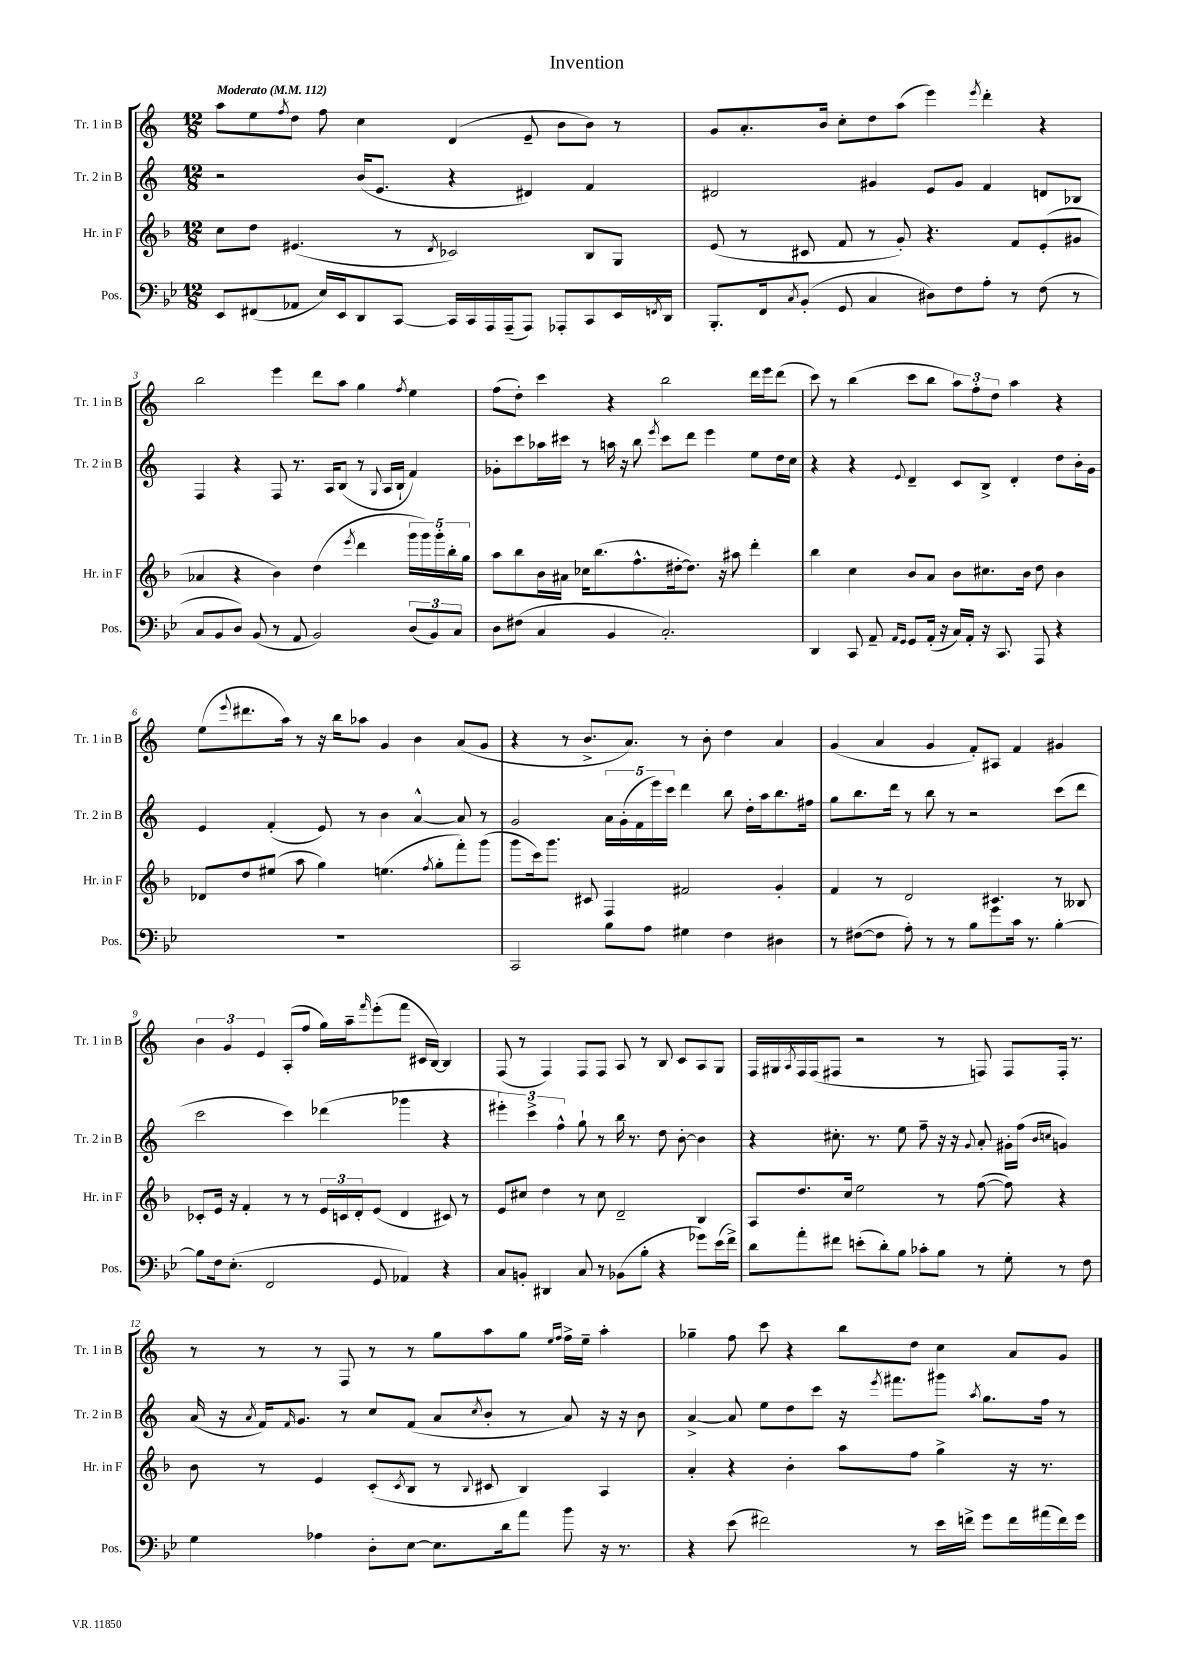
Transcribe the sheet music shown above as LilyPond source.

\header { title = "Invention" }
<<
\new StaffGroup <<
\new Staff = "s0" \with { instrumentName = "Tr. 1 in B" shortInstrumentName = "Tr. 1 in B" } {
    \clef treble \key c \major \numericTimeSignature \time 12/8 \tempo "Moderato" 4 = 112
    a''8 e''8 \acciaccatura { f''8 } d''8 f''8 c''4 d'4( e'8-- b'8 b'8) r8 |
    g'8 a'8.-. b'16 c''8-. d''8 a''8( e'''4) \acciaccatura { e'''8 } d'''4-. r4 |
    b''2 e'''4 d'''8 a''8 g''4 \acciaccatura { f''8 } e''4 |
    f''8( d''8-.) c'''4 r4 b''2 d'''16 e'''16 d'''8( |
    c'''8) r8 b''4( c'''8 b''8 \tuplet 3/2 { a''8) f''8-. d''8 } a''4 r4 |
    e''8( \appoggiatura { e'''8 } dis'''8. a''16) r8 r16 b''16 aes''8 g'4 b'4 a'8( g'8 |
    r4 r8 b'8.-> a'8.) r8 b'8-. d''4 a'4 |
    g'4( a'4 g'4 f'8-.) ais8 f'4 gis'4 |
    \tuplet 3/2 { b'4 g'4 e'4 } a8-.( f''8 g''16) a''16-- \grace { f'''16 } e'''8-.( f'''8 cis'16 b16~) b4 |
    f8( r8 f4) f8 f8 a8 r8 b8 c'8 a8 g8 |
    f16 gis16 \acciaccatura { a8 } f16 f16( fis8 r2 r8 f8) f8 f16-. r8. |
    r8 r8 r8 f8 r8 r8 g''8 a''8 g''8 \grace { e''16 f''16 } f''16-> e''16-- a''4-. |
    ges''4-- f''8 c'''8 r4 b''8 d''8 c''4 a'8 g'8 \bar "|." |
}
\new Staff = "s1" \with { instrumentName = "Tr. 2 in B" shortInstrumentName = "Tr. 2 in B" } {
    \clef treble \key c \major \numericTimeSignature \time 12/8
    r2 b'16( e'8. r4 dis'4) f'4 |
    dis'2 gis'4 e'8 gis'8 f'4 d'8 bes8 |
    f4 r4 f8 r8. a16 b8( r8 \appoggiatura { g8 } a16 b16-! f'4) |
    ges'8-. c'''8 aes''16 cis'''16 r8 a''16 r16 b''8 \acciaccatura { e'''8 } cis'''8 d'''8 e'''4 e''8 d''16 c''16 |
    r4 r4 \appoggiatura { e'8 } d'4-- c'8 b8-> d'4-. d''8 b'16-. g'16 |
    e'4 f'4-.( e'8) r8 b'4 a'4~-^ a'8 r8 |
    g'2 \tuplet 5/4 { a'16 g'16-.( f'16 e'''16) c'''16 } d'''4 b''8 d''16-. a''16 b''8. fis''16 |
    g''8 b''8. d'''16 r8 b''8 r8 r2 c'''8( d'''8 |
    c'''2 c'''4) des'''4( ges'''4 r4 |
    \tuplet 3/2 { eis'''4-.) c'''4-> f''4-^ } g''8-! r8 b''16 r8. d''8 b'8~-. b'4 |
    r4 cis''8.-. r8. e''8 f''8-- r16 r16 \appoggiatura { g'8 } a'8-. gis'16-. f''16( \grace { b'16 c''16 } g'4) |
    a'16( r16 \acciaccatura { a'8 } f'16) \grace { f'16 } g'8. r8 c''8 f'8( a'8 \acciaccatura { c''8 } b'8-. r8 a'8) r16 r16 b'8 |
    a'4~-> a'8 e''8 d''8 c'''8 r16 \acciaccatura { e'''8 } fis'''8. gis'''8 \acciaccatura { a''8 } g''8. f''16 r8 \bar "|." |
}
\new Staff = "s2" \with { instrumentName = "Hr. in F" shortInstrumentName = "Hr. in F" } {
    \clef treble \key f \major \numericTimeSignature \time 12/8
    c''8 d''8 eis'4.( r8 \acciaccatura { d'8 } ces'2) bes8 g8 |
    e'8( r8 cis'8 f'8 r8 g'8-.) r4. f'8 e'8-.( gis'8 |
    aes'4 r4 bes'4) d''4( \acciaccatura { e'''8 } d'''4 \tuplet 5/4 { g'''16 g'''16) g'''16-. bes''16-. g''16 } |
    a''8 bes''8 bes'16 ais'16 ces''16 bes''8.( f''8.-^ dis''16~-. dis''8.) r16 ais''8 d'''4-. |
    bes''4 c''4 bes'8 a'8 bes'8 cis''8. bes'16 d''8 bes'4 |
    des'8 d''8 eis''8( a''8 g''4) e''4.( \acciaccatura { f''8 } g''8-. f'''8-.) g'''8( |
    g'''8 c'''16) g'''8. cis'8 f4 fis'2 g'4-. |
    f'4 r8 d'2 cis'4. r8 beses8 |
    ces'8-. e'16 r16 f'4-. r8 r8 \tuplet 3/2 { e'16 c'16 d'16-. } e'8( d'4 cis'8) r8 |
    e'8 cis''8 d''4 r8 cis''8 d'2-- bes4 |
    a8 d''8. c''16 e''2 r8 f''8~( f''8) r4 |
    bes'8 r8 e'4 c'8-.( \acciaccatura { c'8 } bes8 r8 \appoggiatura { bes8 } cis'8 bes4) a4 |
    a'4-. r4 bes'4-. a''8 f''8 g''4-> r16 r8. \bar "|." |
}
\new Staff = "s3" \with { instrumentName = "Pos." shortInstrumentName = "Pos." } {
    \clef bass \key bes \major \numericTimeSignature \time 12/8
    ees,8 fis,8( aes,8 ees16) ees,16 d,8 c,8~ c,16 c,16 a,,16 a,,16--( a,,8) aes,,8-. c,8 ees,16 \acciaccatura { f,8 } d,16 |
    bes,,8.-. f,16 \acciaccatura { c8 } bes,8-.( g,8 c4 dis8) f8 a8-. r8 f8( r8 |
    c8 bes,8 d8) bes,8( r8 a,8 bes,2) \tuplet 3/2 { d8( bes,8) c8 } |
    d8 fis8( c4 bes,4 c2.-.) |
    d,4 c,8 a,8-- \grace { a,16 g,16 } g,8 a,16-.( r16 c16) a,16-. r16 c,8. a,,8 r4 |
    R1. |
    c,2 bes8 a8 gis4 f4 dis4 |
    r8 fis8~( fis8 a8-.) r8 r8 bes8 g'8 c'16 r8. bes4~-. |
    bes8 f16 ees8.-.( f,2 g,8 aes,4) r4 |
    c8 b,8-. dis,4 c8 r8 bes,8( bes8-. r4 ges'8) ees'16( f'16->) |
    d'8 a'8-. fis'8 e'8-.( d'8-.) bes8 ces'8-. bes8 r8 g8-. r8 f8 |
    g4 aes4 d8-. ees8~ ees8. d'16 a'8 bes'8 r16 r8. |
    r4 ees'8( fis'2) r8 ees'16 f'16-> g'8 f'16 ais'16( f'16) g'16 \bar "|." |
}
>>
>>
